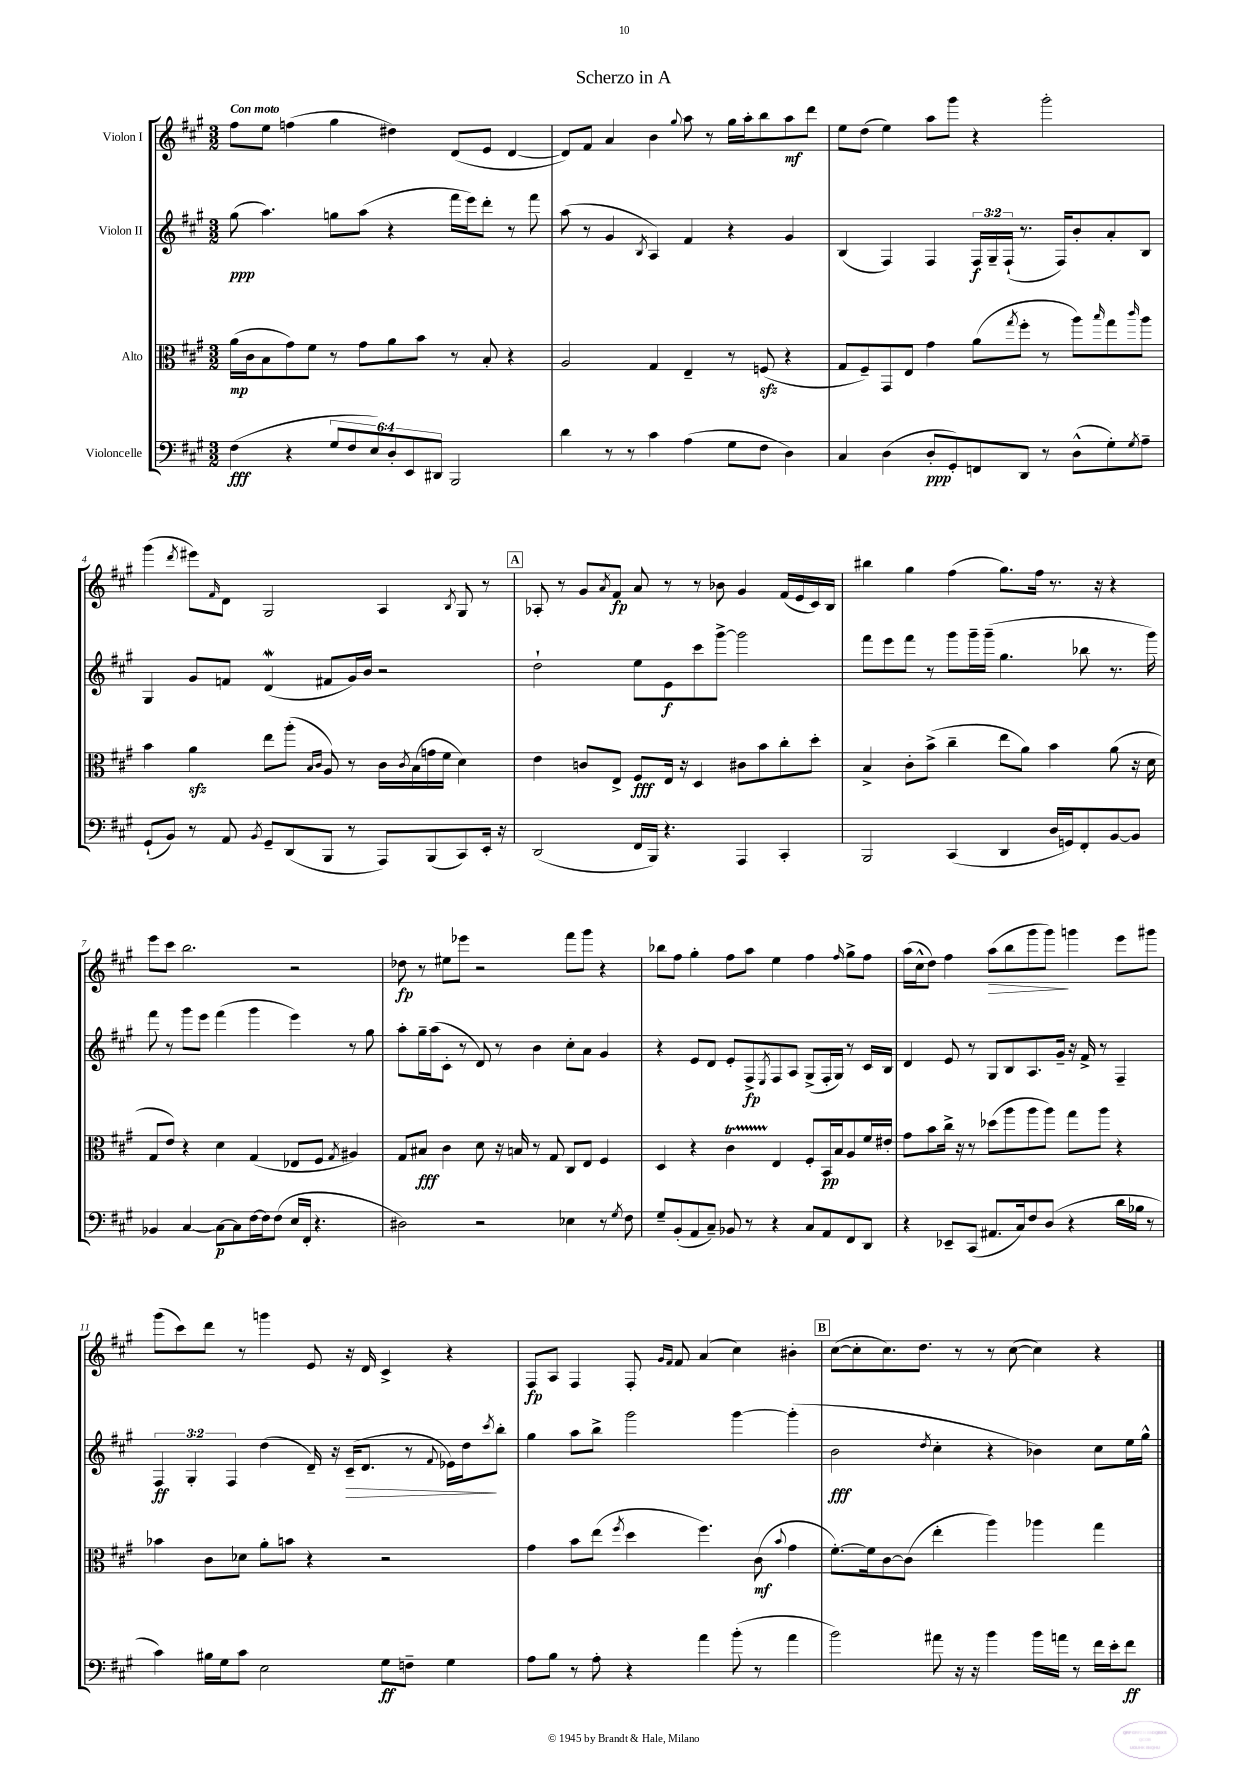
\header { title = "Scherzo in A" }
<<
\new StaffGroup <<
\new Staff = "s0" \with { instrumentName = "Violon I" } {
    \clef treble \key a \major \numericTimeSignature \time 3/2 \tempo "Con moto"
    fis''8 e''8 f''4( gis''4 dis''4) d'8( e'8 d'4~ |
    d'8) fis'8 a'4 b'4 \appoggiatura { gis''8 } a''8 r8 gis''16 a''16-. b''8 a''8\mf d'''8 |
    e''8 d''8( e''4) a''8 gis'''8 r4 gis'''2-. |
    gis'''4( \acciaccatura { d'''8 } eis'''8) \grace { fis'16 } d'8 gis2 a4 \acciaccatura { b8 } gis8 r8 |
    \mark \markup { \box "A" } aes8-. r8 gis'8 \acciaccatura { a'8 } fis'8\fp a'8 r8 r8 bes'8 gis'4 fis'16( e'16 cis'16) b16 |
    bis''4 gis''4 fis''4( gis''8.) fis''16 r8. r16 r4 |
    e'''8 cis'''8 b''2. r2 |
    des''8\fp r8 eis''8 ees'''8 r2 fis'''8 gis'''8 r4 |
    bes''8 fis''8 gis''4-. fis''8 a''8 e''4 fis''4 \grace { fis''16 } gis''8-> fis''8 |
    a''16( cis''16-^ d''8) fis''4 a''8\>( b''8 gis'''8 gis'''8\!) g'''4 e'''8 gis'''8 |
    gis'''8( cis'''8) d'''8 r8 g'''4 e'8 r16 d'16 cis'4-> r4 |
    fis8\fp a8 fis4 fis8-. \grace { gis'16 fis'16 } fis'8 a'4( cis''4) bis'4-. |
    \mark \markup { \box "B" } cis''8~( cis''8-. cis''8.) d''8. r8 r8 cis''8~( cis''4) r4 \bar "|." |
}
\new Staff = "s1" \with { instrumentName = "Violon II" } {
    \clef treble \key a \major \numericTimeSignature \time 3/2 \override Staff.TupletNumber.text = #tuplet-number::calc-fraction-text
    gis''8\ppp( a''4.) g''8 a''8( r4 fis'''16 e'''16) d'''8-. r8 fis'''8 |
    a''8( r8 gis'4 \acciaccatura { b8 } a4) fis'4 r4 gis'4 |
    b4( fis4) fis4 \tuplet 3/2 { fis16\f gis16-- fis16-!( } r8. fis16) b'8-. a'8-. b8 |
    gis4 gis'8 f'8 d'4\mordent( fis'8 gis'16) b'16 r2 |
    \mark \markup { \box "A" } d''2-! e''8 e'8\f cis'''8 gis'''8~-> gis'''2 |
    fis'''8 e'''8 fis'''8 r8 gis'''8 gis'''16-- gis'''16--( gis''4. bes''8 r8. gis'''16) |
    fis'''8 r8 gis'''8 e'''8 fis'''4( gis'''4 e'''4) r8 gis''8 |
    a''8-. gis''16-- a''16( cis'8-. r8 d'8) r8 b'4 cis''8-. a'8 gis'4 |
    r4 e'8 d'8 e'8-. fis8->\fp \acciaccatura { e8 } fis8 a8 gis8->( fis16-. gis16) r8 cis'16 b16 |
    d'4 e'8 r8 gis8 b8 a8. gis'16-- r16 fis'16-> r8 fis4-- |
    \tuplet 3/2 { fis4\ff gis4-. fis4 } d''4( d'16--) r16 cis'16--\>( d'8. r8 \appoggiatura { fis'8 } ees'16) d''16\! \acciaccatura { cis'''8 } b''8-. |
    gis''4 a''8 b''8-> gis'''2 gis'''4~ gis'''4-.( |
    \mark \markup { \box "B" } b'2\fff \acciaccatura { d''8 } cis''4-. r4 bes'4) cis''8 e''16 gis''16-^ \bar "|." |
}
\new Staff = "s2" \with { instrumentName = "Alto" } {
    \clef alto \key a \major \numericTimeSignature \time 3/2
    a'16\mp( cis'16 b8 gis'8) fis'8 r8 gis'8 a'8 b'8 r8 b8-. r4 |
    a2 gis4 e4-- r8 f8\sfz( r4 |
    gis8 fis8--) gis,8 e8 gis'4 a'8( \acciaccatura { gis''8 } fis''8-. r8 a''8) \grace { b''16 } gis''8 \grace { cis'''16 } a''8 |
    b'4 a'4\sfz e''8 a''8-.( \grace { b16 cis'16 } a8) r8 cis'16 \acciaccatura { cis'8 } b16( g'16 fis'16 d'4) |
    \mark \markup { \box "A" } e'4 c'8 e8-> fis8\fff e16 r16 d4 cis'8 b'8 cis''8-. d''8-. |
    b4-> cis'8-. b'8->( cis''4-- e''8 a'8) b'4 a'8( r16 d'16 |
    gis8 e'8) r4 d'4 gis4( ees8 fis8 \acciaccatura { gis8 } ais4) |
    gis8 bis8\fff cis'4 d'8 r16 b16 r8 gis8 cis8 e8 fis4 |
    d4 r4 cis'4\startTrillSpan e4\stopTrillSpan fis8-. b,16\pp b16 a8 fis'16 eis'16-. |
    gis'8 b'8 cis''16-> r16 r8 des''8( a''8 a''8 a''8) gis''8 a''8 r4 |
    bes'4 cis'8 des'8 a'8-. b'8 r4 r2 |
    gis'4 b'8 e''8( \acciaccatura { fis''8 } d''4 fis''4.) cis'8\mf( \appoggiatura { b'8 } gis'4 |
    \mark \markup { \box "B" } fis'8.~-.) fis'16 cis'8~ cis'8( e''4-. a''4) aes''4 gis''4 \bar "|." |
}
\new Staff = "s3" \with { instrumentName = "Violoncelle" } {
    \clef bass \key a \major \numericTimeSignature \time 3/2 \override Staff.TupletNumber.text = #tuplet-number::calc-fraction-text
    fis4\fff( r4 \tuplet 6/4 { gis8 fis8 e8) d8-. e,8 dis,8 } b,,2 |
    d'4 r8 r8 cis'4 a4( gis8 fis8 d4) |
    cis4 d4( d8-.\ppp gis,8-.) f,8 d,8 r8 d8-^( gis8-.) \acciaccatura { gis8 } a8-- |
    gis,8-!( b,8) r8 a,8 \acciaccatura { b,8 } gis,8-- d,8( b,,8 r8 a,,8) b,,8( cis,8) e,16-. r16 |
    \mark \markup { \box "A" } d,2( fis,16 b,,16) r4. a,,4 cis,4-. |
    b,,2 cis,4( d,4 d16 g,16) fis,8-. b,8~ b,8 |
    bes,4 cis4~ cis8~\p cis8 fis16~ fis16 fis8( e16 fis,16-. r4. |
    dis2) r2 ees4 r8 \acciaccatura { gis8 } fis8 |
    gis8-- b,8-.( a,8 cis8--) bes,8 r8 r4 cis8 a,8 fis,8 d,8 |
    r4 ees,8-- cis,8( ais,8. cis16) fis8 d8( r4 d'16 bes16 r8 |
    cis'4) bis16 gis16 cis'8 e2 gis8\ff f8-- gis4 |
    a8 b8 r8 a8-. r4 a'4 b'8-.( r8 a'4 |
    \mark \markup { \box "B" } b'2) ais'8 r16 r16 b'4 b'16 a'16 r8 fis'16 e'16-. fis'8\ff \bar "|." |
}
>>
>>
